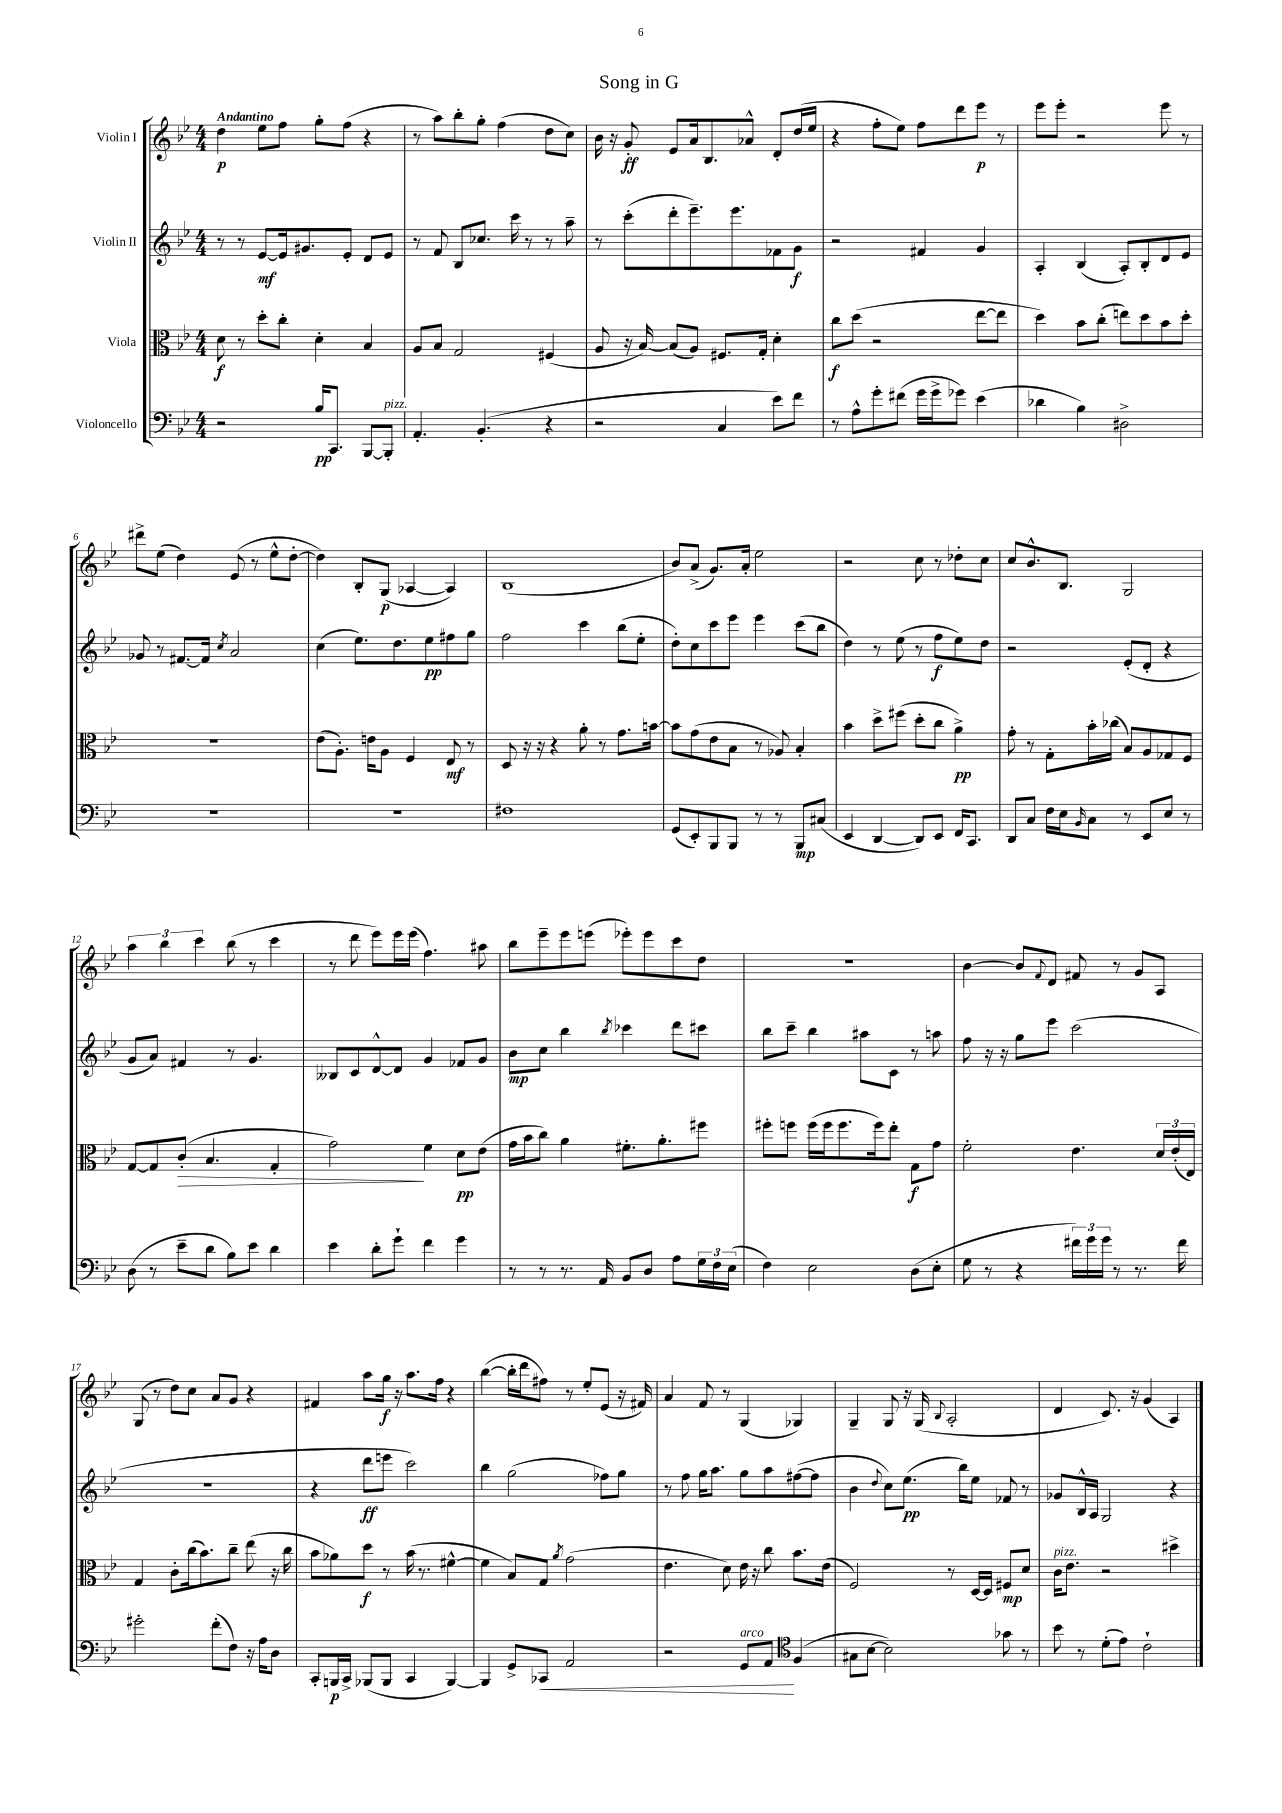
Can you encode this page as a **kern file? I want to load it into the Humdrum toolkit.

**kern	**dynam	**kern	**dynam	**kern	**dynam	**kern	**dynam
*part4	*part4	*part3	*part3	*part2	*part2	*part1	*part1
*staff4	*staff4	*staff3	*staff3	*staff2	*staff2	*staff1	*staff1
*I"Violoncello	*	*I"Viola	*	*I"Violin II	*	*I"Violin I	*
*clefF4	*	*clefC3	*	*clefG2	*	*clefG2	*
*k[b-e-]	*	*k[b-e-]	*	*k[b-e-]	*	*k[b-e-]	*
*M4/4	*	*M4/4	*	*M4/4	*	*M4/4	*
=1	=1	=1	=1	=1	=1	=1	=1
!	!	!	!	!	!	!LO:TX:a:B:t=Andantino	!
2r	.	8d\	f	8r	.	4dd\	p
.	.	8r	.	8r	.	.	.
.	.	8dd'\L	.	[8e-/L	mf	8ee-\L	.
.	.	8cc'\J	.	16e-/k]	.	8ff\J	.
.	.	.	.	8.g#X/	.	.	.
16B-/KL	pp	4d'\	.	.	.	8gg'\L	.
8.CC/J	.	.	.	.	.	.	.
.	.	.	.	8e-'/J	.	(8ff\J	.
[8BBB-/L	.	4B-/	.	8d/L	.	4r	.
!LO:TX:a:i:t=pizz.	!	!	!	!	!	!	!
8BBB-'/J]	.	.	.	8e-/J	.	.	.
=2	=2	=2	=2	=2	=2	=2	=2
4.AA'/	.	8A/L	.	8r	.	8r	.
.	.	8B-/J	.	8f/	.	8aa\L)	.
.	.	2G/	.	8B-/L	.	8bb-'\	.
(4.BB-'/	.	.	.	8.cc-X/J	.	8gg'\J	.
.	.	.	.	.	.	(4ff\	.
.	.	.	.	16ccc\	.	.	.
.	.	.	.	8r	.	.	.
4r	.	(4F#X/	.	8r	.	8dd\L	.
.	.	.	.	8aa~\	.	8cc\J)	.
=3	=3	=3	=3	=3	=3	=3	=3
2r	.	8A/	.	8r	.	16b-\	.
.	.	.	.	.	.	16r	.
.	.	16r	.	(8ccc'\L	.	8g'/	ff
.	.	[16B-/)	.	.	.	.	.
.	.	(8B-/L]	.	8ddd'\	.	8e-/L	.
.	.	8A/J)	.	8.eee-~\)	.	16a/k	.
.	.	.	.	.	.	8.B-/	.
4C/	.	8.F#X/L	.	.	.	.	.
.	.	.	.	8.eee-\	.	.	.
.	.	.	.	.	.	8a-X^^/J	.
.	.	16G'/Jk	.	.	.	.	.
8e-\L)	.	4d'\	.	8f-X\	.	8d'/L	.
8f\J	.	.	.	8g\J	f	(16dd/L	.
.	.	.	.	.	.	16ee-/JJ	.
=4	=4	=4	=4	=4	=4	=4	=4
8r	.	8cc\L	f	2r	.	4r	.
8A^^\L	.	(8dd\J	.	.	.	.	.
8g'\	.	2r	.	.	.	8ff'\L	.
(8f#X\J	.	.	.	.	.	8ee-\J)	.
16g\LL	.	.	.	4f#X/	.	8ff\L	.
16g^\J	.	.	.	.	.	.	.
8g-X\J)	.	.	.	.	.	8ddd\	.
(4e-\	.	[8ee-\L	.	4g/	.	8eee-\J	p
.	.	8ee-\J]	.	.	.	8r	.
=5	=5	=5	=5	=5	=5	=5	=5
4d-X\	.	4dd\)	.	4A'/	.	8eee-\L	.
.	.	.	.	.	.	8eee-'\J	.
4B-\)	.	8b-\L	.	(4B-/	.	2r	.
.	.	(8cc'\J	.	.	.	.	.
2D#X^\	.	8een\L)	.	8A'/L)	.	.	.
.	.	8dd\	.	8B-'/	.	.	.
.	.	8b-\	.	8d/	.	8eee-\	.
.	.	8dd'\J	.	8e-/J	.	8r	.
!!LO:LB:g=z
=6	=6	=6	=6	=6	=6	=6	=6
1r	.	1r	.	8g-X/	.	8ddd#X^\L	.
.	.	.	.	8r	.	(8ee-\J	.
.	.	.	.	[8.f#X/L	.	4dd\)	.
.	.	.	.	16f#/Jk]	.	.	.
.	.	.	.	8qcc/	.	.	.
.	.	.	.	2a/	.	(8e-/	.
.	.	.	.	.	.	8r	.
.	.	.	.	.	.	8ee-^^\L	.
.	.	.	.	.	.	[8dd'\J	.
=7	=7	=7	=7	=7	=7	=7	=7
1r	.	(8e-\L	.	(4cc\	.	4dd\])	.
.	.	8.A'\J)	.	.	.	.	.
.	.	.	.	8.ee-\L)	.	8B-'/L	.
.	.	16en\KL	.	.	.	.	.
.	.	8A\J	.	.	.	(8G/J	p
.	.	.	.	8.dd\	.	.	.
.	.	4F/	.	.	.	[4A-X/	.
.	.	.	.	8ee-\	pp	.	.
.	.	8E-/	mf	8ff#X\	.	4A-/])	.
.	.	8r	.	8gg\J	.	.	.
=8	=8	=8	=8	=8	=8	=8	=8
1F#X	.	8D/	.	2ff\	.	(1B-	.
.	.	16r	.	.	.	.	.
.	.	16r	.	.	.	.	.
.	.	4r	.	.	.	.	.
.	.	8a'\	.	4ccc\	.	.	.
.	.	8r	.	.	.	.	.
.	.	8.g\L	.	(8bb-\L	.	.	.
.	.	.	.	8ee-'\J	.	.	.
.	.	[16bn\Jk	.	.	.	.	.
=9	=9	=9	=9	=9	=9	=9	=9
(8GG/L	.	8b\L]	.	8dd'\L)	.	8b-/L)	.
8EE-'/)	.	(8g\	.	8cc\	.	(8a^/J	.
8BBB-/	.	8e-\	.	8ccc\	.	8.g/L)	.
8BBB-/J	.	8B-\J	.	8eee-\J	.	.	.
.	.	.	.	.	.	16a'/Jk	.
8r	.	8r	.	4eee-\	.	2ee-\	.
8r	.	8A-X/)	.	.	.	.	.
8BBB-/L	mp	4B-'/	.	(8ccc\L	.	.	.
(8C#X/J	.	.	.	8bb-\J	.	.	.
=10	=10	=10	=10	=10	=10	=10	=10
4EE-/	.	4b-\	.	4dd\)	.	2r	.
[4DD/	.	8dd^\L	.	8r	.	.	.
.	.	(8ff#X\J	.	(8ee-\	.	.	.
8DD/L])	.	8dd'\L	.	8r	.	8cc\	.
8EE-/J	.	8cc\J	.	8ff\L	f	8r	.
16FF/KL	.	4a^\)	pp	8ee-\)	.	8dd-X'\L	.
8.CC/J	.	.	.	.	.	.	.
.	.	.	.	8dd\J	.	8cc\J	.
=11	=11	=11	=11	=11	=11	=11	=11
8DD/L	.	8g'\	.	2r	.	8cc/L	.
8C/J	.	8r	.	.	.	8.b-^^/	.
16F\LL	.	8G'\L	.	.	.	.	.
16E-\J	.	.	.	.	.	8.B-/J	.
16qqBB-/	.	.	.	.	.	.	.
8C\J	.	16b-'\L	.	.	.	.	.
.	.	(16cc-X\JJ	.	.	.	.	.
8r	.	8B-/L)	.	(8e-'/L	.	2G/	.
8EE-/L	.	8A/	.	8d'/J	.	.	.
8E-/J	.	8G-X/	.	4r	.	.	.
8r	.	8F/J	.	.	.	.	.
!!LO:LB:g=z
=12	=12	=12	=12	=12	=12	=12	=12
(8D\	.	[8G/L	.	8g/L	.	6aa\	.
8r	.	8G/]	.	8a/J)	.	.	.
.	.	.	.	.	.	6bb-\	.
!	!	!	!LO:HP:b	!	!	!	!
8e-~\L	.	(8c'/J	>	4f#X/	.	.	.
.	.	.	.	.	.	6ccc\	.
8d\J	.	4.B-/	.	.	.	.	.
8B-\L)	.	.	.	8r	.	(8bb-\	.
8e-\J	.	.	.	4.g/	.	8r	.
4d\	.	4G'/	.	.	.	4ccc\	.
=13	=13	=13	=13	=13	=13	=13	=13
4e-\	.	2g\)	.	8B--X/L	.	8r	.
.	.	.	.	8c/	.	8ddd\	.
8d'\L	.	.	.	[8d^^/	.	8eee-\L)	.
8g`\J	.	.	.	8d/J]	.	16eee-\L	.
.	.	.	.	.	.	(16eee-\JJ	.
4f\	.	4f\	]	4g/	.	4.ff\)	.
4g\	.	8d\L	pp	8f-X/L	.	.	.
.	.	(8e-\J	.	8g/J	.	8aa#X\	.
=14	=14	=14	=14	=14	=14	=14	=14
8r	.	16g\LL	.	8b-\L	mp	8bb-\L	.
.	.	16b-\J	.	.	.	.	.
8r	.	8cc\J)	.	8cc\J	.	8eee-~\	.
8.r	.	4a\	.	4bb-\	.	8eee-\	.
.	.	.	.	.	.	(8eeen\J	.
16AA/	.	.	.	.	.	.	.
.	.	.	.	8qbb-/	.	.	.
8BB-/L	.	8.f#X'\L	.	4ccc-X\	.	8eee-X'\L)	.
8D/J	.	.	.	.	.	8eee-\	.
.	.	8.a'\	.	.	.	.	.
8A\L	.	.	.	8ddd\L	.	8ccc\	.
24G\L	.	8ff#X\J	.	8ccc#X\J	.	8dd\J	.
24F\	.	.	.	.	.	.	.
(24E-\JJ	.	.	.	.	.	.	.
=15	=15	=15	=15	=15	=15	=15	=15
4F\)	.	8ff#X'\L	.	8bb-\L	.	1r	.
.	.	8ffn\J	.	8ccc~\J	.	.	.
2E-\	.	(16ff\LL	.	4bb-\	.	.	.
.	.	16ff\J	.	.	.	.	.
.	.	8.ff\	.	.	.	.	.
.	.	.	.	8aa#X\L	.	.	.
.	.	16ff\k)	.	.	.	.	.
.	.	8ee-'\J	.	8c\J	.	.	.
(8D\L	.	8G\L	f	8r	.	.	.
8E-'\J	.	8g\J	.	8aan\	.	.	.
=16	=16	=16	=16	=16	=16	=16	=16
8G\	.	2f'\	.	8ff\	.	[4b-\	.
8r	.	.	.	16r	.	.	.
.	.	.	.	16r	.	.	.
4r	.	.	.	8gg\L	.	8b-/L]	.
.	.	.	.	.	.	8qqf/	.
.	.	.	.	8eee-\J	.	8d/J	.
24f#X\LL)	.	4.e-\	.	(2ccc\	.	8f#X/	.
24g\	.	.	.	.	.	.	.
24g\JJ	.	.	.	.	.	.	.
8r	.	.	.	.	.	8r	.
8.r	.	.	.	.	.	8g/L	.
.	.	24d/LL	.	.	.	8A/J	.
.	.	(24e-'/	.	.	.	.	.
16f#\	.	.	.	.	.	.	.
.	.	24E-/JJ)	.	.	.	.	.
!!LO:LB:g=z
=17	=17	=17	=17	=17	=17	=17	=17
2g#X'\	.	4G/	.	1r	.	(8G/	.
.	.	.	.	.	.	8r	.
.	.	8c'\L	.	.	.	8dd\L)	.
.	.	(16cc\k	.	.	.	8cc\J	.
.	.	8.b-\)	.	.	.	.	.
(8f'\L	.	.	.	.	.	8a/L	.
8F\J)	.	8cc~\J	.	.	.	8g/J	.
16r	.	(8ee-\	.	.	.	4r	.
16A\KL	.	.	.	.	.	.	.
8D\J	.	16r	.	.	.	.	.
.	.	16cc\	.	.	.	.	.
=18	=18	=18	=18	=18	=18	=18	=18
8CC'/L	.	8b-\L	.	4r	.	4f#X/	.
16BBBn/L	p	8a-X\)	.	.	.	.	.
16CC^/JJ	.	.	.	.	.	.	.
(8BBB-X/L	.	8dd\J	f	8ddd\L	ff	8aa\L	.
8BBB-/J	.	8r	.	8eeen\J	.	16gg\Jk	f
.	.	.	.	.	.	16r	.
4CC/	.	(16b-\	.	2ccc\)	.	8.aa\L	.
.	.	8.r	.	.	.	.	.
.	.	.	.	.	.	16ff\Jk	.
[4BBB-/)	.	[4f#X^^\	.	.	.	4r	.
=19	=19	=19	=19	=19	=19	=19	=19
4BBB-/]	.	4f#\]	.	4bb-\	.	([4bb-\	.
8GG^/L	.	8B-/L)	.	(2gg\	.	16bb-'\LL]	.
.	.	.	.	.	.	16ddd\J	.
!	!LO:HP:b	!	!	!	!	!	!
8CC-X/J	<	8G/J	.	.	.	8ff#X\J)	.
.	.	8qa/	.	.	.	.	.
2AA/	.	(2g\	.	.	.	8r	.
.	.	.	.	.	.	8ee-'/L	.
.	.	.	.	8ff-X\L)	.	(8e-/J	.
.	.	.	.	8gg\J	.	16r	.
.	.	.	.	.	.	16f#X/)	.
=20	=20	=20	=20	=20	=20	=20	=20
2r	.	4.e-\	.	8r	.	4a/	.
.	.	.	.	8ff\	.	.	.
.	.	.	.	16gg\KL	.	8f/	.
.	.	.	.	8.aa\J	.	.	.
.	.	8d\)	.	.	.	8r	.
!LO:TX:a:i:t=arco	!	!	!	!	!	!	!
8GG/L	.	16e-\	.	8gg\L	.	(4G/	.
.	.	16r	.	.	.	.	.
8AA/J	.	8cc\	.	8aa\	.	.	.
*clefC4	*	*	*	*	*	*	*
(4F/	[	8.b-\L	.	([8ff#X\	.	4G-X/)	.
.	.	.	.	8ff#\J]	.	.	.
.	.	(16e-\Jk	.	.	.	.	.
=21	=21	=21	=21	=21	=21	=21	=21
8G#X\L	.	2F/)	.	4b-\	.	4G~/	.
[8B-\J	.	.	.	.	.	.	.
.	.	.	.	8qqdd/	.	.	.
2B-\])	.	.	.	8cc\L)	.	8G/	.
.	.	.	.	(8.ee-\J	pp	16r	.
.	.	.	.	.	.	(16G/	.
.	.	.	.	.	.	8qqB-/	.
.	.	8r	.	.	.	2A'/	.
.	.	.	.	16bb-\KL)	.	.	.
.	.	[16D/LL	.	8ee-\J	.	.	.
.	.	16D/JJ]	.	.	.	.	.
8g-X\	.	8F#X/L	mp	8f-X/	.	.	.
8r	.	8d/J	.	8r	.	.	.
=22	=22	=22	=22	=22	=22	=22	=22
!	!	!LO:TX:a:i:t=pizz.	!	!	!	!	!
8b-\	.	16c\KL	.	8g-X/L	.	4d/	.
.	.	8.e-\J	.	.	.	.	.
8r	.	.	.	16B-^^/L	.	.	.
.	.	.	.	16A/JJ	.	.	.
(8d'\L	.	2r	.	2G/	.	8.c/)	.
8e-\J)	.	.	.	.	.	.	.
.	.	.	.	.	.	16r	.
2c`\	.	.	.	.	.	(4g/	.
.	.	4dd#X^\	.	4r	.	4A/)	.
==	==	==	==	==	==	==	==
*-	*-	*-	*-	*-	*-	*-	*-
